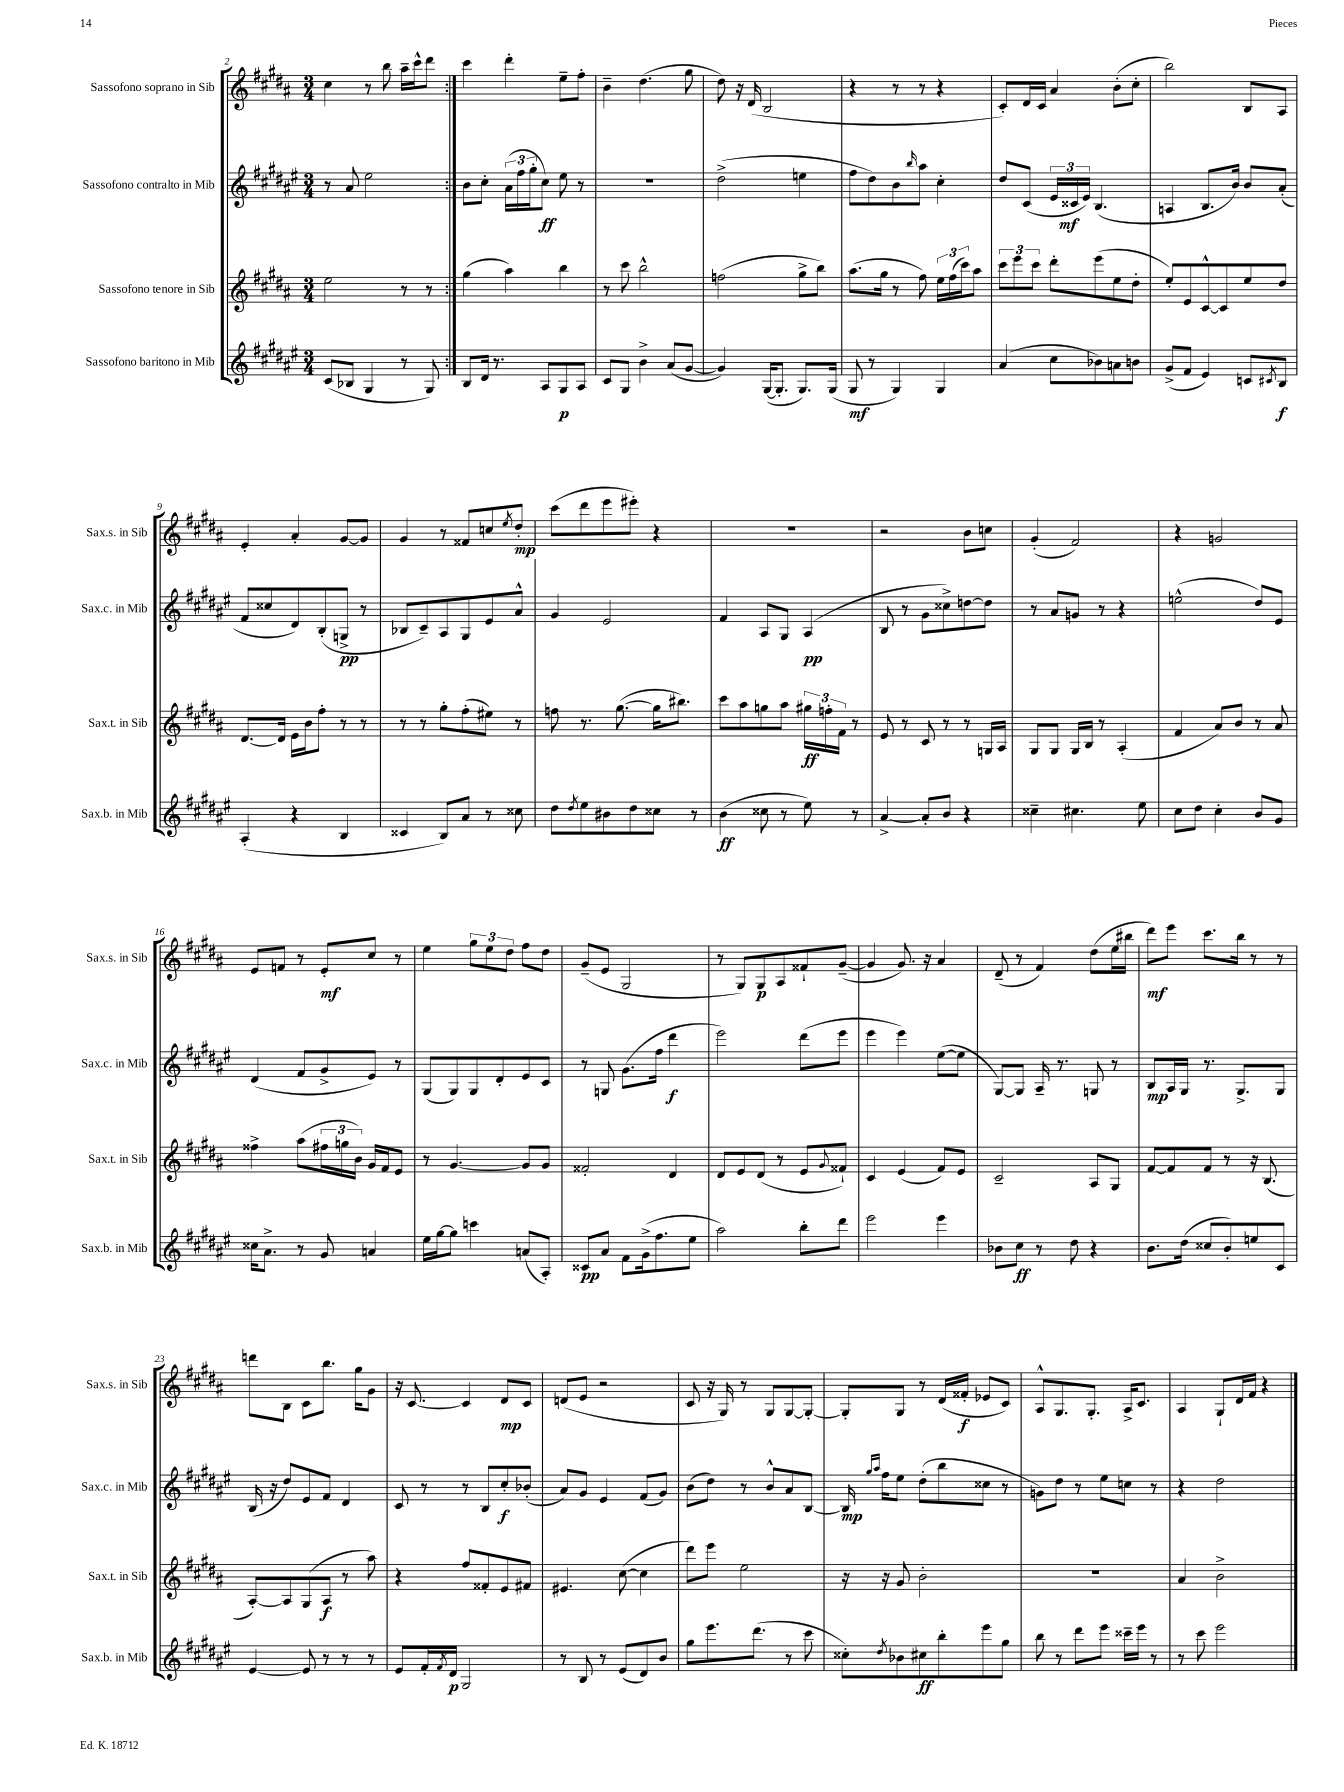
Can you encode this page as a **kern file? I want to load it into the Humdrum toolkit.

**kern	**dynam	**kern	**dynam	**kern	**dynam	**kern	**dynam
*part4	*part4	*part3	*part3	*part2	*part2	*part1	*part1
*staff4	*staff4	*staff3	*staff3	*staff2	*staff2	*staff1	*staff1
*I"Sassofono baritono in Mib	*	*I"Sassofono tenore in Sib	*	*I"Sassofono contralto in Mib	*	*I"Sassofono soprano in Sib	*
*I'Sax.b. in Mib	*	*I'Sax.t. in Sib	*	*I'Sax.c. in Mib	*	*I'Sax.s. in Sib	*
*clefG2	*	*clefG2	*	*clefG2	*	*clefG2	*
*k[f#c#g#d#a#e#]	*	*k[f#c#g#d#a#]	*	*k[f#c#g#d#a#e#]	*	*k[f#c#g#d#a#]	*
*M3/4	*	*M3/4	*	*M3/4	*	*M3/4	*
=2	=2	=2	=2	=2	=2	=2	=2
(8c#/L	.	2ee\	.	8r	.	4cc#\	.
8B-X/J	.	.	.	8a#/	.	.	.
4G#/	.	.	.	2ee#\	.	8r	.
.	.	.	.	.	.	8bb\	.
8r	.	8r	.	.	.	16aa#~\LL	.
.	.	.	.	.	.	16ccc#^^\J	.
8G#/)	.	8r	.	.	.	8ddd#\J	.
=3:|!	=3:|!	=3:|!	=3:|!	=3:|!	=3:|!	=3:|!	=3:|!
8B/L	.	(4gg#\	.	8b\L	.	4ccc#\	.
16d#/Jk	.	.	.	8cc#'\J	.	.	.
8.r	.	.	.	.	.	.	.
.	.	4aa#\)	.	(24a#\LL	.	4ddd#'\	.
.	.	.	.	24ff#\	.	.	.
.	.	.	.	24gg#'\J	.	.	.
8A#/L	.	.	.	8cc#\J)	ff	.	.
8G#/	p	4bb\	.	8ee#\	.	8ee~\L	.
8A#/J	.	.	.	8r	.	8ff#'\J	.
=4	=4	=4	=4	=4	=4	=4	=4
8c#/L	.	8r	.	2.r	.	4b~\	.
8G#/J	.	8ccc#\	.	.	.	.	.
4b^\	.	2bb^^\	.	.	.	(4.dd#\	.
(8a#/L	.	.	.	.	.	.	.
[8g#/J	.	.	.	.	.	8gg#\	.
=5	=5	=5	=5	=5	=5	=5	=5
4g#/])	.	(2ffn\	.	(2dd#^\	.	8dd#\)	.
.	.	.	.	.	.	16r	.
.	.	.	.	.	.	(16d#/	.
([16G#/KL	.	.	.	.	.	2B/	.
8.G#'/J]	.	.	.	.	.	.	.
8.G#/L)	.	8gg#^\L	.	4een\	.	.	.
.	.	8bb\J)	.	.	.	.	.
(16G#/Jk	.	.	.	.	.	.	.
=6	=6	=6	=6	=6	=6	=6	=6
8G#/	mf	(8.aa#\L	.	8ff#\L	.	4r	.
8r	.	.	.	8dd#\)	.	.	.
.	.	16gg#\Jk	.	.	.	.	.
4G#/)	.	8r	.	8b\	.	8r	.
.	.	.	.	16qqbb/	.	.	.
.	.	8ff#\)	.	8aa#\J	.	8r	.
4G#/	.	24ee\LL	.	4cc#'\	.	4r	.
.	.	(24ff#\	.	.	.	.	.
.	.	24ccc#\J)	.	.	.	.	.
.	.	8aa#\J	.	.	.	.	.
=7	=7	=7	=7	=7	=7	=7	=7
(4a#/	.	12ccc#\L	.	8dd#/L	.	8c#'/L)	.
.	.	12eee\	.	.	.	.	.
.	.	.	.	(8c#/J	.	16d#/L	.
.	.	12ccc#\J	.	.	.	.	.
.	.	.	.	.	.	16c#/JJ	.
8cc#\L	.	8ddd#'\L	.	24e#/LL	.	4a#/	.
.	.	.	.	24c##X/	mf	.	.
.	.	.	.	24e#/JJ)	.	.	.
8b-X\)	.	(8eee\	.	(4.B/	.	.	.
8an\	.	8ee\	.	.	.	(8b'\L	.
8bn\J	.	8dd#'\J	.	.	.	8cc#'\J	.
=8	=8	=8	=8	=8	=8	=8	=8
(8g#^/L	.	8ee'/L)	.	4An/	.	2bb\)	.
8f#/J	.	8e/	.	.	.	.	.
4e#/)	.	[8c#^^/	.	8.B/L	.	.	.
.	.	8c#/]	.	.	.	.	.
.	.	.	.	16b/Jk)	.	.	.
8cn/L	.	8ee/	.	8b/L	.	8B/L	.
8qc#X/	.	.	.	.	.	.	.
8B/J	f	8dd#/J	.	(8a#'/J	.	8A#/J	.
!!LO:LB:g=z
=9	=9	=9	=9	=9	=9	=9	=9
(4A#'/	.	[8.d#/L	.	8f#/L	.	4e'/	.
.	.	.	.	8cc##X/	.	.	.
.	.	16d#/Jk]	.	.	.	.	.
4r	.	16e\LL	.	8d#/)	.	4a#'/	.
.	.	16b\J	.	.	.	.	.
.	.	8ff#'\J	.	(8B'/	.	.	.
4B/	.	8r	.	8Gn^/J	pp	[8g#/L	.
.	.	8r	.	8r	.	8g#/J]	.
=10	=10	=10	=10	=10	=10	=10	=10
4c##X/	.	8r	.	8B-X/L	.	4g#/	.
.	.	8r	.	8c#~/)	.	.	.
8B/L)	.	8gg#'\L	.	8A#/	.	8r	.
8a#/J	.	(8ff#'\	.	8G#/	.	8f##X/L	.
8r	.	8ee#X\J)	.	8e#/	.	8ccn/	.
.	.	.	.	.	.	8qee/	.
8cc##X\	.	8r	.	8a#^^/J	.	8dd#'/J	mp
=11	=11	=11	=11	=11	=11	=11	=11
8dd#\L	.	8ffn\	.	4g#/	.	(8ccc#\L	.
8qdd#/	.	.	.	.	.	.	.
8ee#\	.	8.r	.	.	.	8ddd#\	.
8b#X\	.	.	.	2e#/	.	8eee\	.
.	.	([8.gg#\	.	.	.	.	.
8dd#\	.	.	.	.	.	8eee#X'\J)	.
8cc##X\J	.	16gg#\KL]	.	.	.	4r	.
.	.	8.bb#X\J)	.	.	.	.	.
8r	.	.	.	.	.	.	.
=12	=12	=12	=12	=12	=12	=12	=12
(4b\	ff	8ccc#\L	.	4f#/	.	2.r	.
.	.	8aa#\	.	.	.	.	.
8cc##X\	.	8ggn\	.	8A#/L	.	.	.
8r	.	8aa#\J	.	8G#/J	.	.	.
8ee#\)	.	24gg#X\LL	ff	(4A#/	pp	.	.
.	.	24ffn'\	.	.	.	.	.
.	.	24f#\JJ	.	.	.	.	.
8r	.	8r	.	.	.	.	.
=13	=13	=13	=13	=13	=13	=13	=13
[4a#^/	.	8e/	.	8B/	.	2r	.
.	.	8r	.	8r	.	.	.
8a#'/L]	.	8c#/	.	8g#\L	.	.	.
8b/J	.	8r	.	8cc##X^\)	.	.	.
4r	.	8r	.	[8ddn\	.	8b\L	.
.	.	16Gn/LL	.	8dd\J]	.	8ccn\J	.
.	.	16A#/JJ	.	.	.	.	.
=14	=14	=14	=14	=14	=14	=14	=14
4cc##X~\	.	8G#/L	.	8r	.	(4g#'/	.
.	.	8G#/J	.	8a#/L	.	.	.
4.cc#X\	.	16G#/LL	.	8gn/J	.	2f#/)	.
.	.	16B/JJ	.	.	.	.	.
.	.	8r	.	8r	.	.	.
.	.	(4A#'/	.	4r	.	.	.
8ee#\	.	.	.	.	.	.	.
=15	=15	=15	=15	=15	=15	=15	=15
8cc#\L	.	4f#/	.	(2een^^\	.	4r	.
8dd#\J	.	.	.	.	.	.	.
4cc#'\	.	8a#/L)	.	.	.	2gn/	.
.	.	8b/J	.	.	.	.	.
8b/L	.	8r	.	8dd#/L)	.	.	.
8g#/J	.	8a#/	.	8e#/J	.	.	.
!!LO:LB:g=z
=16	=16	=16	=16	=16	=16	=16	=16
16cc##X\KL	.	4ff##X^\	.	(4d#/	.	8e/L	.
8.a#^\J	.	.	.	.	.	.	.
.	.	.	.	.	.	8fn/J	.
8r	.	(8aa#\L	.	8f#/L	.	8r	.
8g#/	.	24ff#X\L	.	8g#^/	.	8e'/L	mf
.	.	24ggn\	.	.	.	.	.
.	.	24b\JJ)	.	.	.	.	.
4an/	.	16g#/LL	.	8e#/J)	.	8cc#/J	.
.	.	16f#/J	.	.	.	.	.
.	.	8e/J	.	8r	.	8r	.
=17	=17	=17	=17	=17	=17	=17	=17
16ee#\LL	.	8r	.	(8G#/L	.	4ee\	.
[16gg#\J	.	.	.	.	.	.	.
8gg#\J]	.	[4.g#/	.	8G#/)	.	.	.
4cccn\	.	.	.	8G#/	.	12gg#\L	.
.	.	.	.	.	.	12ee\	.
.	.	.	.	8d#'/	.	.	.
.	.	.	.	.	.	12dd#\J	.
(8an/L	.	8g#/L]	.	8e#/	.	8ff#\L	.
8A#'/J)	.	8g#/J	.	8c#/J	.	8dd#\J	.
=18	=18	=18	=18	=18	=18	=18	=18
8c##X/L	pp	2f##X'/	.	8r	.	(8g#~/L	.
8a#/J	.	.	.	8Gn/	.	8e/J	.
8f#\L	.	.	.	(8.g#\L	.	2G#/	.
(16g#^\k	.	.	.	.	.	.	.
8.ff#\	.	.	.	16ff#\Jk	.	.	.
.	.	4d#/	.	4ddd#\	f	.	.
8ee#\J	.	.	.	.	.	.	.
=19	=19	=19	=19	=19	=19	=19	=19
2aa#\)	.	8d#/L	.	2eee#\)	.	8r	.
.	.	8e/	.	.	.	8G#/L)	.
.	.	(8d#/J	.	.	.	8G#/	p
.	.	8r	.	.	.	8A#/	.
8bb'\L	.	8e/L	.	(8ddd#\L	.	8f##X`/	.
.	.	8qqg#/	.	.	.	.	.
8ddd#\J	.	8f##X`/J)	.	8eee#\J	.	([8g#~/J	.
=20	=20	=20	=20	=20	=20	=20	=20
2eee#\	.	4c#/	.	4eee#\	.	4g#/]	.
.	.	(4e/	.	4eee#\)	.	8.g#/)	.
.	.	.	.	.	.	16r	.
4eee#\	.	8f#/L)	.	([8ee#\L	.	4a#/	.
.	.	8e/J	.	8ee#\J]	.	.	.
=21	=21	=21	=21	=21	=21	=21	=21
8b-X\L	.	2c#~/	.	[8G#/L)	.	(8d#~/	.
8cc#\J	ff	.	.	8G#/J]	.	8r	.
8r	.	.	.	16A#~/	.	4f#/)	.
.	.	.	.	8.r	.	.	.
8dd#\	.	.	.	.	.	.	.
4r	.	8A#/L	.	8Gn/	.	(8dd#\L	.
.	.	8G#/J	.	8r	.	16ee\L	.
.	.	.	.	.	.	16bb#X\JJ	.
=22	=22	=22	=22	=22	=22	=22	=22
8.b\L	.	[8f#/L	.	8B/L	mp	8ddd#\L)	mf
.	.	8f#/]	.	16A#/L	.	8eee\J	.
(16dd#\Jk	.	.	.	16G#/JJ	.	.	.
8cc##X/L	.	8f#/J	.	8.r	.	8.ccc#\L	.
8b'/)	.	8r	.	.	.	.	.
.	.	.	.	8.G#^/L	.	16bb\Jk	.
8een/	.	16r	.	.	.	8r	.
.	.	(8.B/	.	.	.	.	.
8c#/J	.	.	.	8G#/J	.	8r	.
!!LO:LB:g=z
=23	=23	=23	=23	=23	=23	=23	=23
[4e#/	.	[8A#'/L)	.	(16B/	.	8dddn\L	.
.	.	.	.	16r	.	.	.
.	.	8A#/]	.	8dd#/L)	.	8B\J	.
8e#/]	.	(8G#/	.	8e#/	.	8c#\L	.
8r	.	8A#/J	f	8f#/J	.	8.bb\J	.
8r	.	8r	.	4d#/	.	.	.
.	.	.	.	.	.	16gg#\KL	.
8r	.	8aa#\)	.	.	.	8g#\J	.
=24	=24	=24	=24	=24	=24	=24	=24
8e#/L	.	4r	.	8c#/	.	16r	.
.	.	.	.	.	.	[8.c#/	.
16f#'/L	.	.	.	8r	.	.	.
8qf#/	.	.	.	.	.	.	.
16d#/JJ	p	.	.	.	.	.	.
2G#/	.	8ff#/L	.	8r	.	4c#/]	.
.	.	8f##X'/	.	8B/L	.	.	.
.	.	8e/	.	8cc#'/	f	8d#/L	mp
.	.	8f#X/J	.	(8b-X'/J	.	8c#/J	.
=25	=25	=25	=25	=25	=25	=25	=25
8r	.	4.e#X/	.	8a#/L)	.	(8dn/L	.
8B/	.	.	.	8g#/J	.	8e/J	.
8r	.	.	.	4e#/	.	2r	.
(8e#/L	.	([8cc#\	.	.	.	.	.
8d#/)	.	4cc#\]	.	(8f#/L	.	.	.
8b/J	.	.	.	8g#/J)	.	.	.
=26	=26	=26	=26	=26	=26	=26	=26
8gg#\L	.	8ddd#\L)	.	(8b\L	.	8c#/	.
8.eee#\	.	8eee\J	.	8dd#\J)	.	16r	.
.	.	.	.	.	.	16G#/)	.
.	.	2ee\	.	8r	.	8r	.
(8.ddd#\J	.	.	.	.	.	.	.
.	.	.	.	8b^^/L	.	8G#/L	.
8r	.	.	.	8a#/	.	[8G#/	.
8ccc#\	.	.	.	[8B/J	.	8G#'/J_	.
=27	=27	=27	=27	=27	=27	=27	=27
8cc##X'\L)	.	16r	.	16B/]	mp	8G#'/L]	.
.	.	.	.	16qqgg#/LL	.	.	.
.	.	.	.	16qqaa#/JJ	.	.	.
.	.	16r	.	16ff#\KL	.	.	.
8qdd#/	.	.	.	.	.	.	.
8b-X\	.	8g#/	.	8ee#\J	.	8G#/J	.
8cc#X\	ff	2b'\	.	(8dd#'\L	.	8r	.
8bb'\	.	.	.	8bb\	.	(16d#/LL	.
.	.	.	.	.	.	16f##X'/JJ	f
8eee#\	.	.	.	8cc##X\J	.	8e-X/L	.
8gg#\J	.	.	.	8r	.	8c#/J)	.
=28	=28	=28	=28	=28	=28	=28	=28
8bb\	.	2.r	.	8gn\L)	.	8A#^^/L	.
8r	.	.	.	8dd#\J	.	8.G#/	.
8ddd#\L	.	.	.	8r	.	.	.
.	.	.	.	.	.	8.G#'/J	.
8eee#\J	.	.	.	8ee#\L	.	.	.
16ccc##X~\LL	.	.	.	8ccn\J	.	16A#^/KL	.
16eee#\JJ	.	.	.	.	.	8.c#/J	.
8r	.	.	.	8r	.	.	.
=29	=29	=29	=29	=29	=29	=29	=29
8r	.	4a#/	.	4r	.	4A#/	.
8ccc#\	.	.	.	.	.	.	.
2eee#\	.	2b^\	.	2dd#\	.	8G#`/L	.
.	.	.	.	.	.	16d#/L	.
.	.	.	.	.	.	16f#/JJ	.
.	.	.	.	.	.	4r	.
==	==	==	==	==	==	==	==
*-	*-	*-	*-	*-	*-	*-	*-
